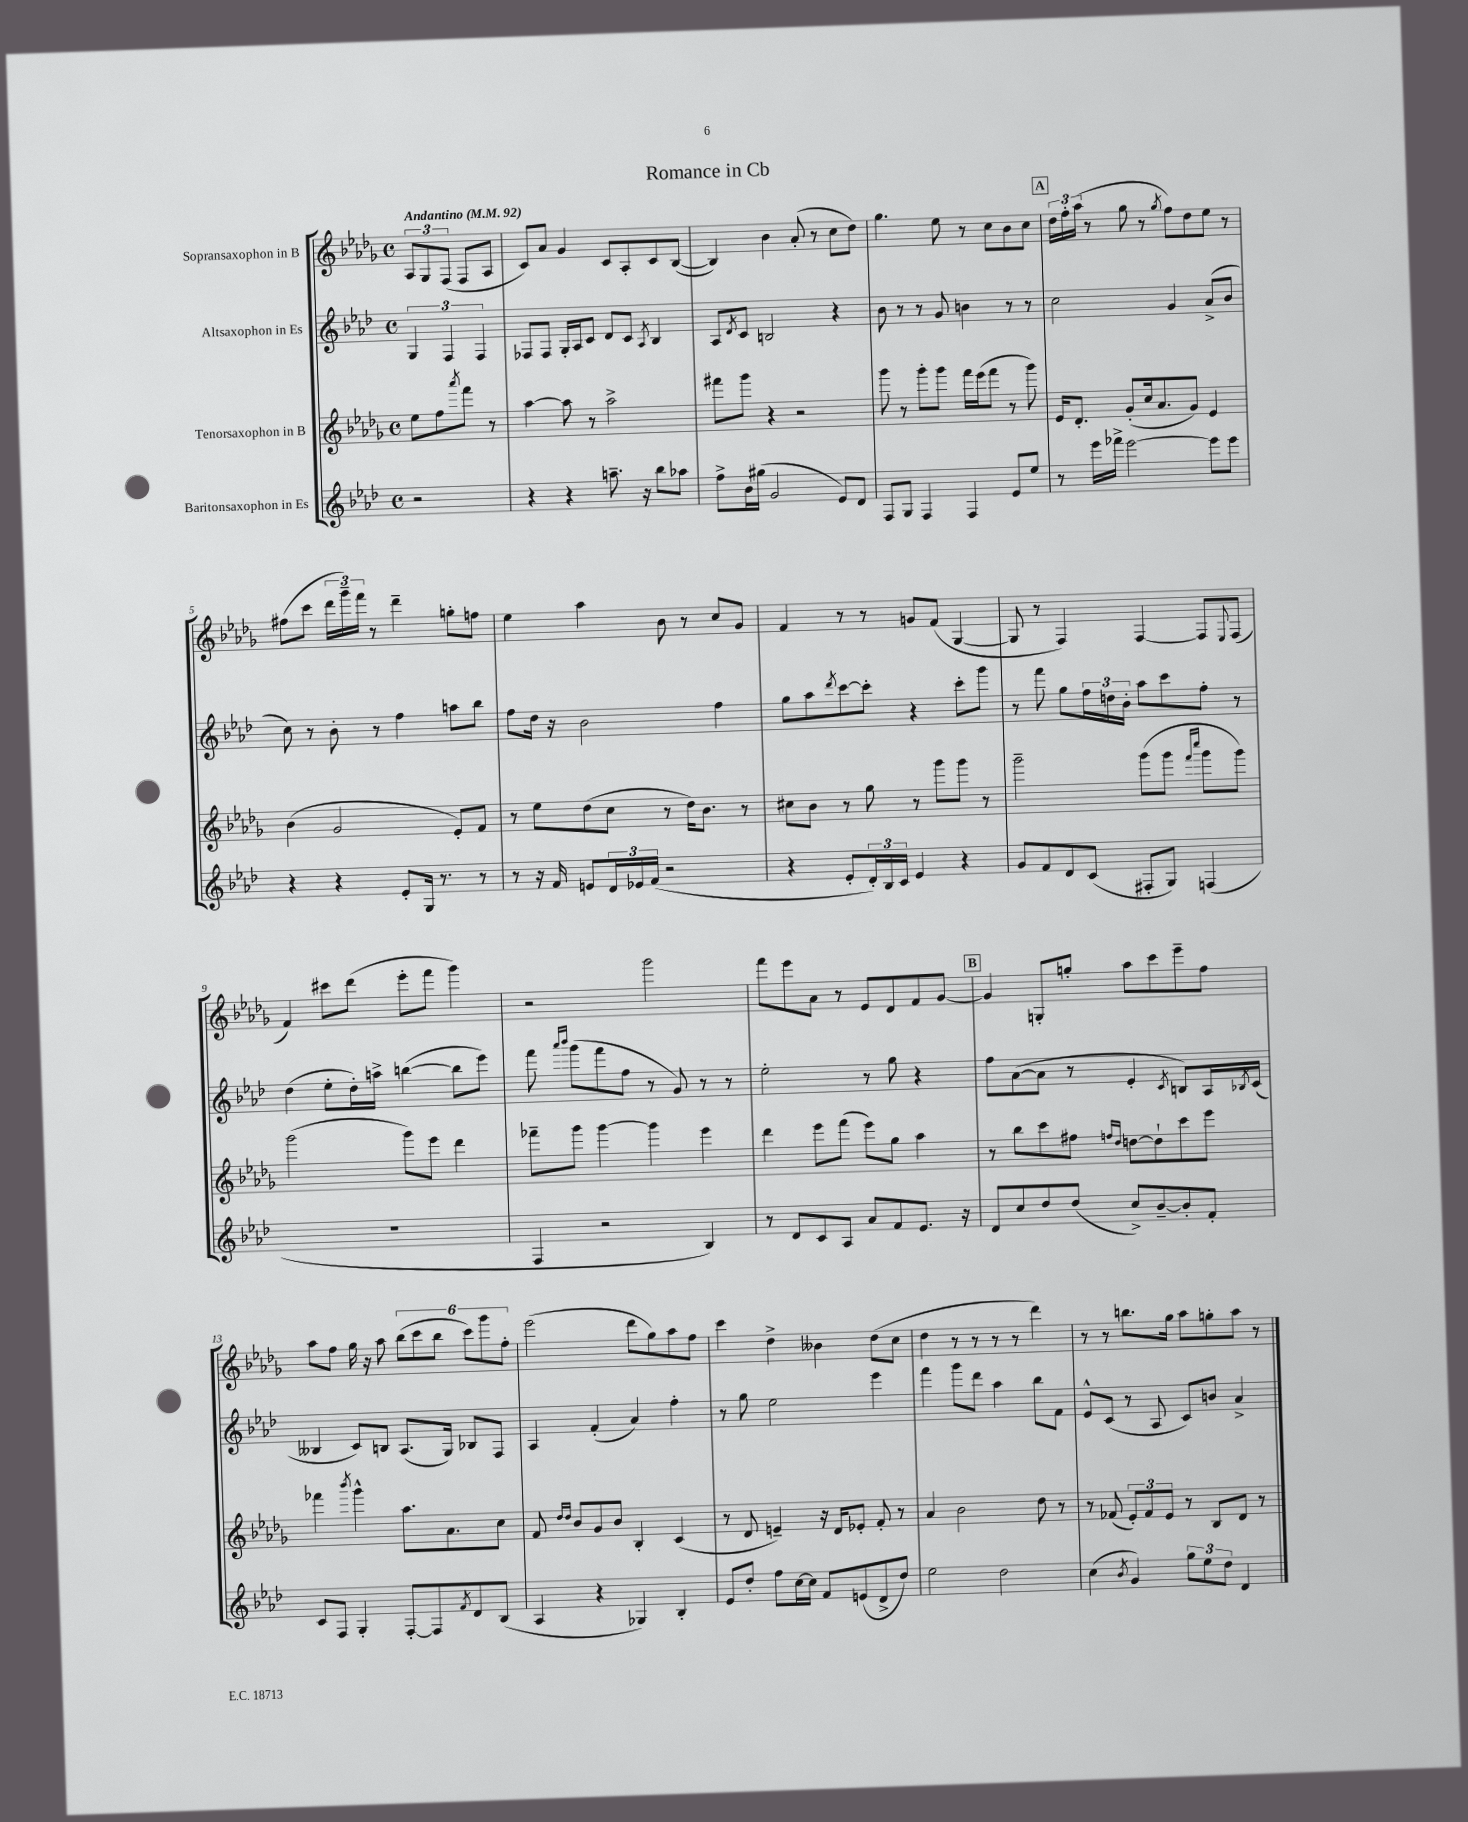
\header { title = "Romance in Cb" }
<<
\new StaffGroup <<
\new Staff = "s0" \with { instrumentName = "Sopransaxophon in B" } {
    \clef treble \key des \major \defaultTimeSignature \time 4/4 \partial 2 \tempo "Andantino" 4 = 92
    \tuplet 3/2 { aes8 ges8 f8( } f8 aes8 |
    c'8) aes'8 ges'4 c'8 aes8-. c'8 bes8~( |
    bes4) bes'4 aes'8-.( r8 c''8 des''8) |
    ges''4. ees''8 r8 c''8 bes'8 c''8 |
    \mark \markup { \box "A" } \tuplet 3/2 { des''16 f''16-. aes''16( } r8 ges''8 r8 \acciaccatura { ges''8 } f''8) des''8 ees''8 r8 |
    fis''8( c'''8 \tuplet 3/2 { des'''16 ges'''16--) f'''16 } r8 des'''4-- g''8-. f''8 |
    ees''4 aes''4 bes'8 r8 c''8 ges'8 |
    f'4 r8 r8 g'8 f'8( ges4~ |
    ges8 r8 f4) f4~ f8 \appoggiatura { ees8 } f8( |
    f'4) cis'''8 des'''8( ees'''8-. f'''8 ges'''4) |
    r2 ges'''2 |
    f'''8 ees'''8 aes'8 r8 ees'8 des'8 f'8 ges'8~ |
    \mark \markup { \box "B" } ges'4 g8-. g''8-. aes''8 c'''8 ees'''8-- f''8 |
    aes''8 f''8 ges''16 r16 aes''8 \tuplet 6/4 { bes''8( c'''8 bes''8 c'''8) ges'''8 f''8-. } |
    ees'''2( des'''8 ges''8) aes''8 f''8 |
    c'''4 des''4-> beses'4 des''8( c''8 |
    des''4 r8 r8 r8 r8 des'''4) |
    r8 r8 b''8. ges''16 aes''8 g''8-. aes''8 r8 \bar "|." |
}
\new Staff = "s1" \with { instrumentName = "Altsaxophon in Es" } {
    \clef treble \key aes \major \defaultTimeSignature \time 4/4 \partial 2
    \tuplet 3/2 { g4 f4 f4 } |
    fes8 fes8 g16-. aes16 c'8 des'8 c'8 \acciaccatura { aes8 } bes4 |
    aes8 \acciaccatura { des'8 } c'8 b2 r4 |
    bes'8 r8 r8 g'8 b'4 r8 r8 |
    \mark \markup { \box "A" } c''2 g'4 aes'8->( bes'8 |
    c''8) r8 bes'8-. r8 f''4 a''8 bes''8 |
    f''8 des''16 r16 bes'2 f''4 |
    g''8 aes''8 \acciaccatura { des'''8 } c'''8~ c'''8-. r4 c'''8-. g'''8 |
    r8 f'''8 g''8 \tuplet 3/2 { f''16 d''16 bes'16-. } aes''8 c'''8 f''8-. r8 |
    des''4( ees''8-. des''16-.) a''16-> b''4~( b''8 ees'''8) |
    f'''8 \grace { aes'''16 bes'''16 } g'''8( f'''8 f''8 r8 g'8) r8 r8 |
    ees''2-. r8 g''8 r4 |
    \mark \markup { \box "B" } f''8 aes'8~( aes'8 r8 ees'4-. \acciaccatura { c'8 } b8) aes16 \acciaccatura { bes8 } c'16( |
    beses4 c'8) b8 aes8.( g16) bes8 f8 |
    aes4 f'4-.( aes'4) f''4-. |
    r8 g''8 ees''2 ees'''4 |
    f'''4 g'''8 des'''8 aes''4 bes''8 f'8 |
    ees'8-^ c'8( r8 aes8 c'8) b'8 aes'4-> \bar "|." |
}
\new Staff = "s2" \with { instrumentName = "Tenorsaxophon in B" } {
    \clef treble \key des \major \defaultTimeSignature \time 4/4 \partial 2
    ees''8 f''8 \acciaccatura { aes'''8 } f'''8 r8 |
    aes''4~ aes''8 r8 aes''2-> |
    fis'''8 ges'''8 r4 r2 |
    ges'''8 r8 ges'''8-. ges'''8 f'''16 ees'''16( f'''8 r8 ges'''8) |
    \mark \markup { \box "A" } ees'16 des'8.-. ges'8-.( c''16 aes'8. ges'8) ees'4 |
    bes'4( ges'2 ees'8-.) f'8 |
    r8 ees''8 des''8( c''8 r8 des''16) bes'8. r8 |
    cis''8 bes'8 r8 ges''8 r8 ges'''8 ges'''8 r8 |
    ges'''2-- ges'''8( ges'''8 \grace { f'''16 c''''16 } ges'''8 ges'''8) |
    ges'''2( ges'''8) ees'''8 des'''4 |
    fes'''8-- ges'''8 ges'''4~ ges'''4 ees'''4 |
    des'''4 ees'''8 f'''8( ees'''8) ges''8 aes''4 |
    \mark \markup { \box "B" } r8 bes''8 c'''8 fis''8 \grace { f''16 des''16 } d''8~ d''8-! c'''8 ees'''8 |
    fes'''4 \acciaccatura { bes'''8 } ges'''4-^ aes''8. aes'8. c''8 |
    f'8 \grace { des''16 des''16 } bes'8 ges'8 bes'8 bes4-. c'4( |
    r8 des'8 e'4--) r16 des'16 ees'8-. f'8-. r8 |
    aes'4 bes'2 des''8 r8 |
    r8 fes'8( \tuplet 3/2 { ees'8-.) fes'8 ees'8 } r8 bes8 des'8 r8 \bar "|." |
}
\new Staff = "s3" \with { instrumentName = "Baritonsaxophon in Es" } {
    \clef treble \key aes \major \defaultTimeSignature \time 4/4 \partial 2
    r2 |
    r4 r4 a''8.-- r16 bes''8 aes''8 |
    f''8-> bes'16 gis''16( g'2 ees'8) des'8 |
    f8 g8 f4 f4 ees'8 ees''8 |
    \mark \markup { \box "A" } r8 ees'''16 fes'''16-> ees'''2~ ees'''8 ees'''8 |
    r4 r4 ees'8-. g16 r8. r8 |
    r8 r16 f'16 e'8 \tuplet 3/2 { des'16 ees'16 f'16( } r2 |
    r4 ees'8-. \tuplet 3/2 { des'16-.) bes16 c'16 } ees'4 r4 |
    g'8 f'8 des'8 c'8( fis8-. g8) f4( |
    R1 |
    f4 r2 bes4) |
    r8 des'8 c'8 aes8 aes'8 f'8 ees'8. r16 |
    \mark \markup { \box "B" } des'8 c''8 des''8 des''8( c''8->) bes'8~-- bes'8-. f'8-. |
    c'8 f8 g4-. f8~-. f8 \acciaccatura { f'8 } des'8 bes8( |
    aes4 r4 ges4) bes4-. |
    ees'8 des''8-. f''8 c''16~ c''16 f'8 e'8( des'8-> des''8) |
    ees''2 des''2 |
    c''4( \acciaccatura { bes'8 } g'4) \tuplet 3/2 { g''8 ees''8 des''8 } des'4 \bar "|." |
}
>>
>>
